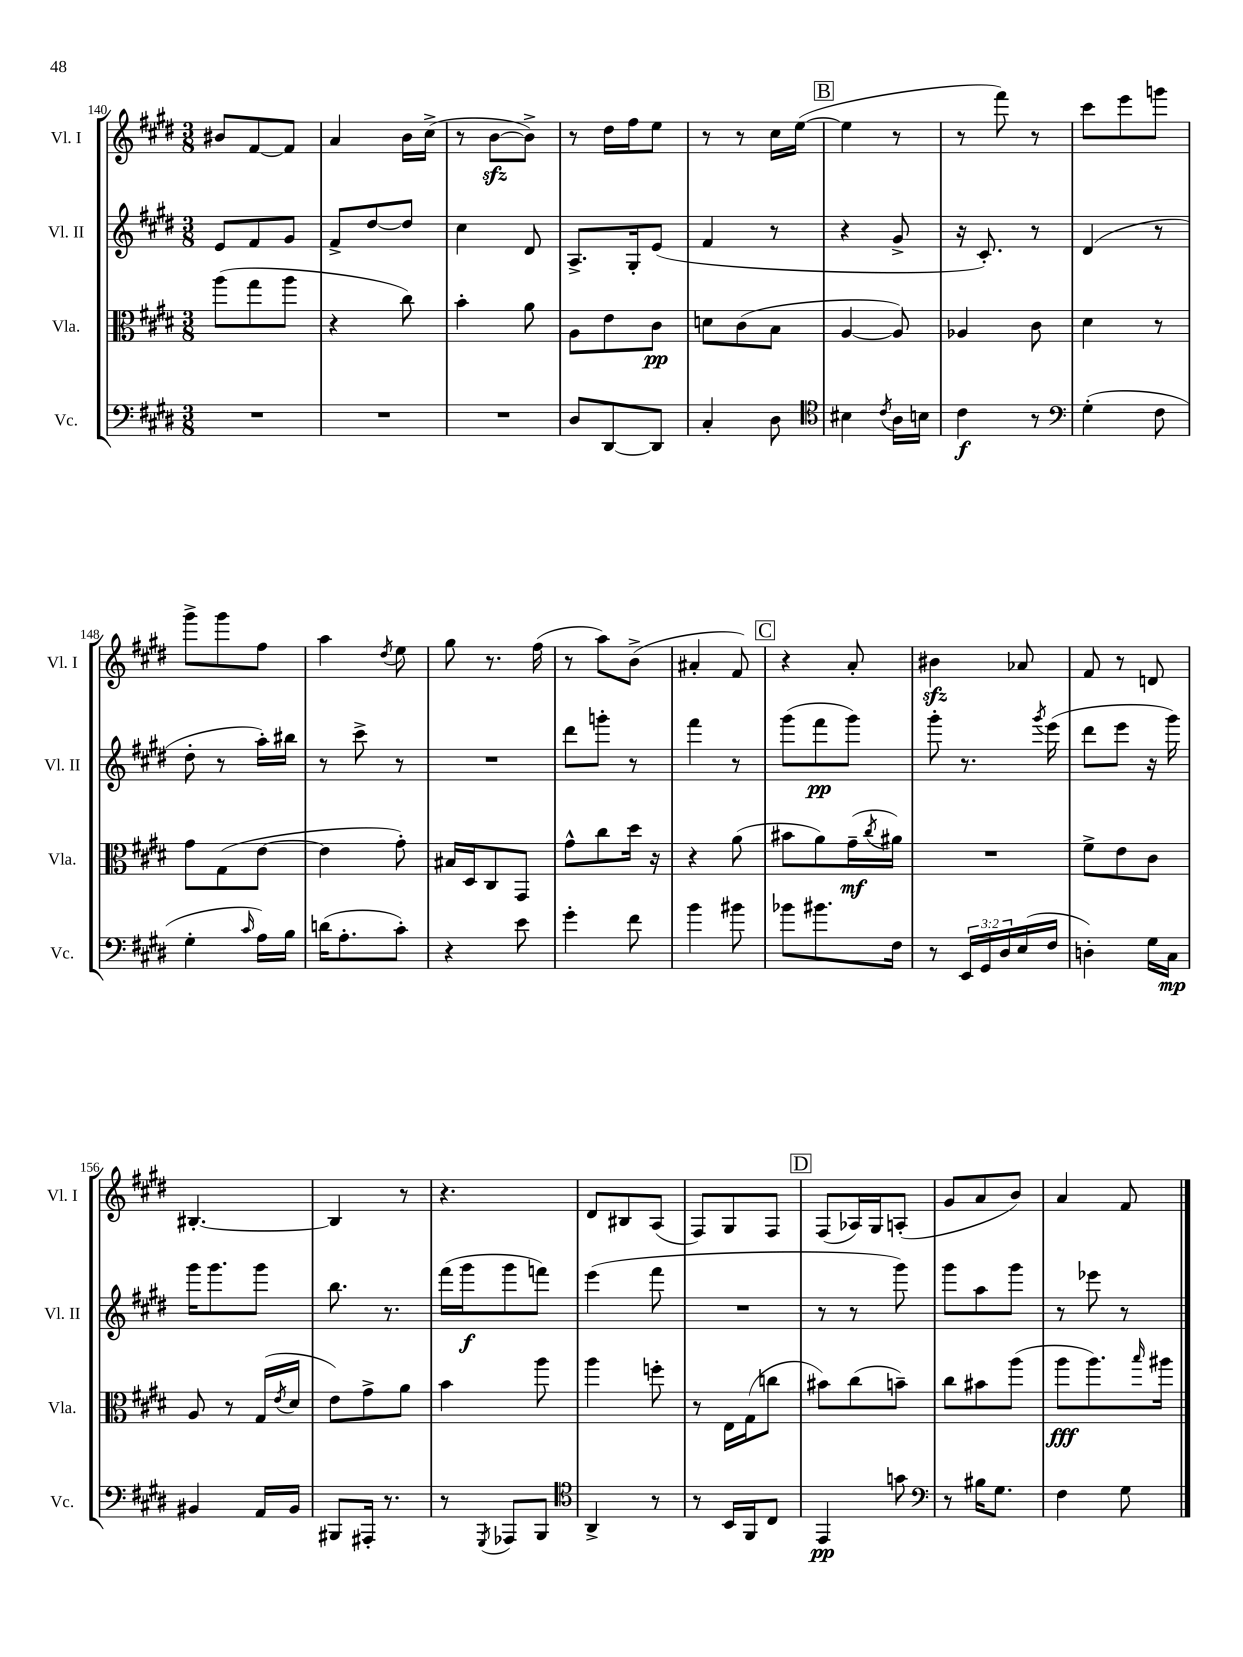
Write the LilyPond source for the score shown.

<<
\new StaffGroup <<
\new Staff = "s0" \with { instrumentName = "Vl. I" shortInstrumentName = "Vl. I" } {
    \clef treble \key e \major \numericTimeSignature \time 3/8
    bis'8 fis'8~ fis'8 |
    a'4 b'16 cis''16->( |
    r8 b'8~\sfz b'8->) |
    r8 dis''16 fis''16 e''8 |
    r8 r8 cis''16 e''16~( |
    \mark \markup { \box "B" } e''4 r8 |
    r8 fis'''8) r8 |
    cis'''8 e'''8 g'''8 |
    gis'''8-> gis'''8 fis''8 |
    a''4 \acciaccatura { dis''8 } e''8 |
    gis''8 r8. fis''16( |
    r8 a''8) b'8->( |
    ais'4-. fis'8) |
    \mark \markup { \box "C" } r4 a'8-. |
    bis'4\sfz aes'8 |
    fis'8 r8 d'8 |
    bis4.~-. |
    bis4 r8 |
    r4. |
    dis'8 bis8 a8( |
    fis8) gis8 fis8 |
    \mark \markup { \box "D" } fis8( aes16) gis16 a8-.( |
    gis'8 a'8 b'8) |
    a'4 fis'8 \bar "|." |
}
\new Staff = "s1" \with { instrumentName = "Vl. II" shortInstrumentName = "Vl. II" } {
    \clef treble \key e \major \numericTimeSignature \time 3/8
    e'8 fis'8 gis'8 |
    fis'8-> dis''8~ dis''8 |
    cis''4 dis'8 |
    a8.-> gis16-. e'8( |
    fis'4 r8 |
    \mark \markup { \box "B" } r4 gis'8-> |
    r16 cis'8.-.) r8 |
    dis'4( r8 |
    dis''8-. r8 a''16-.) bis''16 |
    r8 cis'''8-> r8 |
    R4. |
    dis'''8 g'''8-. r8 |
    fis'''4 r8 |
    \mark \markup { \box "C" } gis'''8( fis'''8\pp gis'''8) |
    gis'''8-. r8. \acciaccatura { gis'''8 } e'''16( |
    dis'''8 e'''8 r16 gis'''16) |
    gis'''16 gis'''8. gis'''8 |
    b''8. r8. |
    fis'''16( gis'''16\f gis'''8 f'''8) |
    e'''4( fis'''8 |
    R4. |
    \mark \markup { \box "D" } r8 r8 gis'''8) |
    gis'''8 a''8 gis'''8 |
    r8 ees'''8 r8 \bar "|." |
}
\new Staff = "s2" \with { instrumentName = "Vla." shortInstrumentName = "Vla." } {
    \clef alto \key e \major \numericTimeSignature \time 3/8
    a''8( gis''8 a''8 |
    r4 cis''8) |
    b'4-. a'8 |
    a8 e'8 cis'8\pp |
    d'8 cis'8( b8 |
    \mark \markup { \box "B" } a4~ a8) |
    aes4 cis'8 |
    dis'4 r8 |
    gis'8 gis8( e'8~ |
    e'4 gis'8-.) |
    bis16 dis16 cis8 gis,8 |
    gis'8-^ cis''8 dis''16 r16 |
    r4 a'8( |
    \mark \markup { \box "C" } bis'8 a'8) gis'16--\mf( \acciaccatura { cis''8 } ais'16) |
    R4. |
    fis'8-> e'8 cis'8 |
    a8 r8 gis16( \acciaccatura { e'8 } dis'16 |
    e'8) gis'8-> a'8 |
    b'4 a''8 |
    a''4 f''8-. |
    r8 e16 gis16( c''8 |
    \mark \markup { \box "D" } bis'8) cis''8( b'8--) |
    cis''8 bis'8 a''8( |
    a''8\fff a''8.) \grace { b''16 } ais''16 \bar "|." |
}
\new Staff = "s3" \with { instrumentName = "Vc." shortInstrumentName = "Vc." } {
    \clef bass \key e \major \numericTimeSignature \time 3/8 \override Staff.TupletNumber.text = #tuplet-number::calc-fraction-text
    R4. |
    R4. |
    R4. |
    dis8 dis,8~ dis,8 |
    cis4-. dis8 |
    \mark \markup { \box "B" } \clef tenor bis4 \acciaccatura { cis'8 } a16 b16 |
    cis'4\f r8 |
    \clef bass gis4-.( fis8 |
    gis4-. \grace { cis'16 } a16) b16 |
    d'16( a8.-. cis'8-.) |
    r4 e'8 |
    gis'4-. fis'8 |
    b'4 bis'8 |
    \mark \markup { \box "C" } bes'8 bis'8. fis16 |
    r8 \tuplet 3/2 { e,16 gis,16 dis16 } e16( fis16 |
    d4-.) gis16 cis16\mp |
    bis,4 a,16 bis,16 |
    bis,,8 ais,,16-. r8. |
    r8 \acciaccatura { gis,,8 } aes,,8 b,,8 |
    \clef tenor a,4-> r8 |
    r8 b,16 fis,16 cis8 |
    \mark \markup { \box "D" } e,4\pp g'8 |
    \clef bass r8 bis16 gis8. |
    fis4 gis8 \bar "|." |
}
>>
>>
\layout { \context { \Score currentBarNumber = #140 } }
